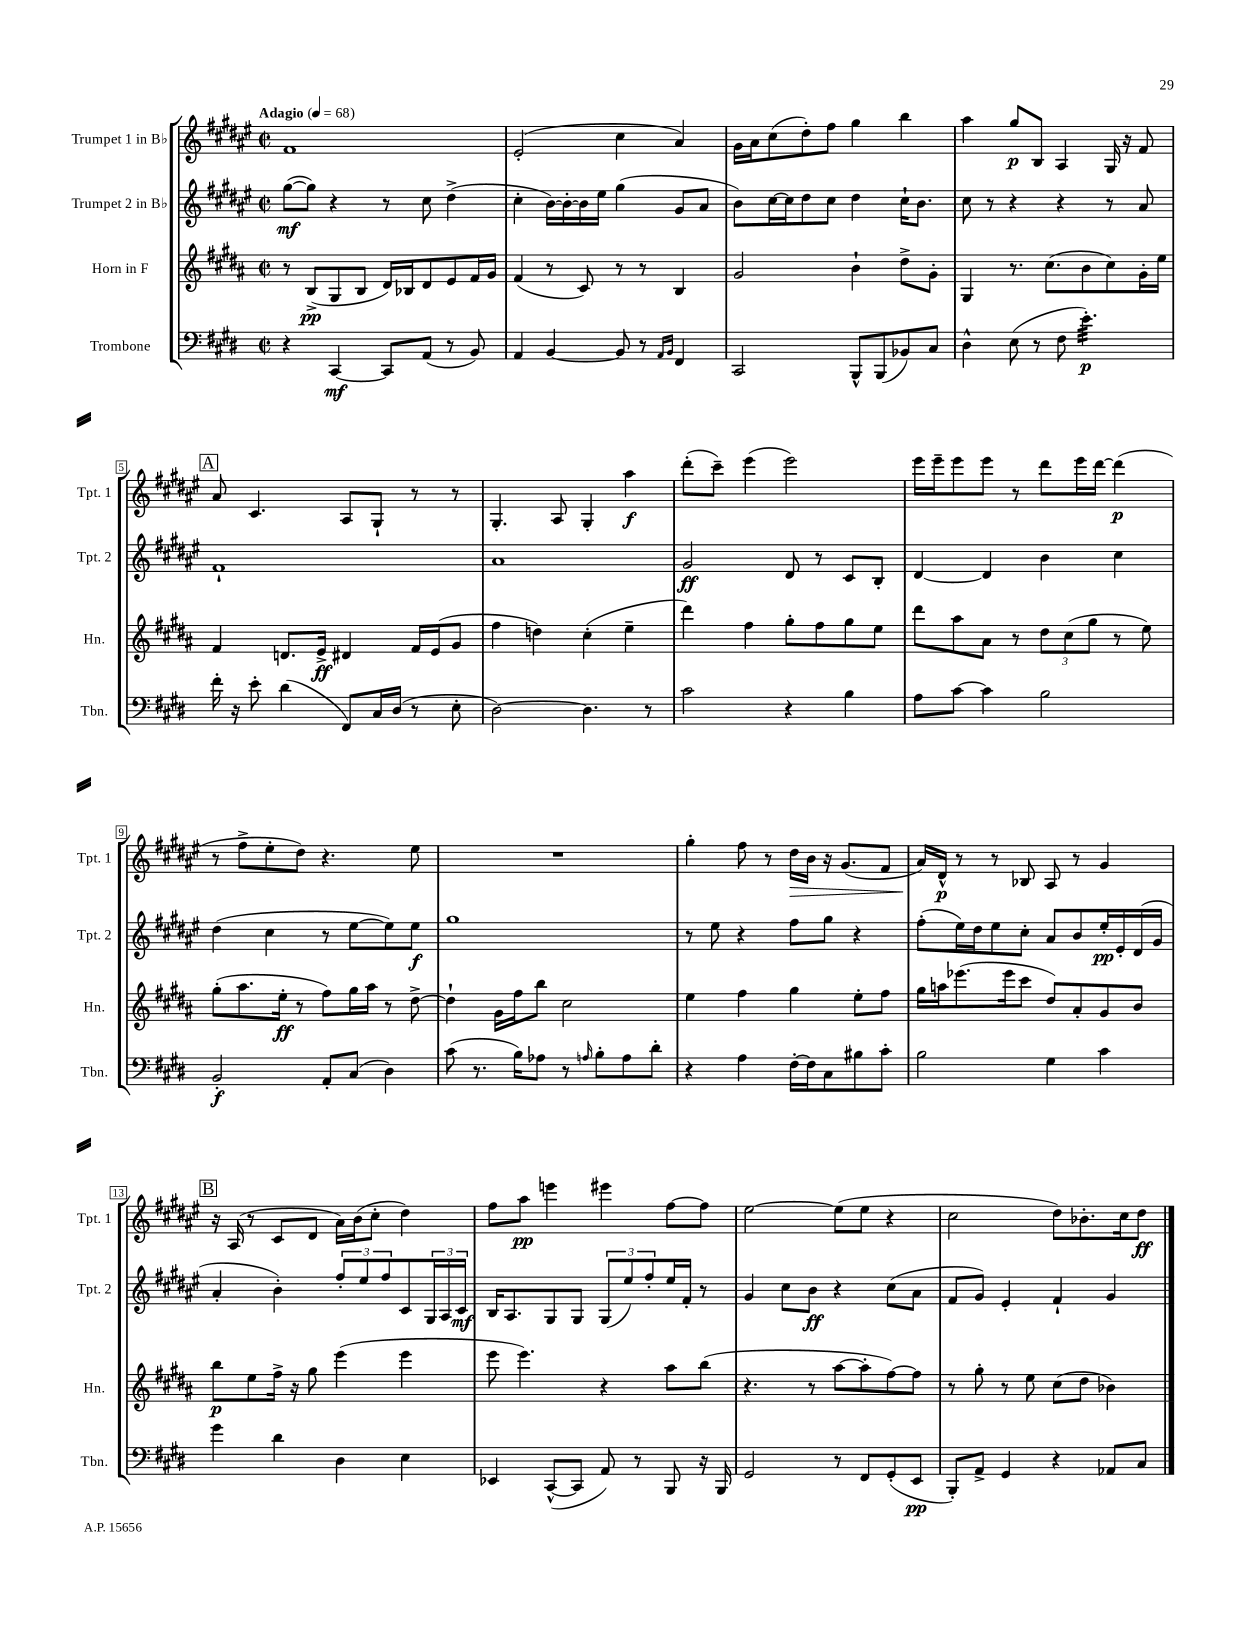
<<
\new StaffGroup <<
\new Staff = "s0" \with { instrumentName = "Trumpet 1 in Bb" shortInstrumentName = "Tpt. 1" } {
    \clef treble \key fis \major \defaultTimeSignature \time 2/2 \tempo "Adagio" 4 = 68
    fis'1 |
    eis'2-.( cis''4 ais'4) |
    gis'16 ais'16 cis''8( dis''8-.) fis''8 gis''4 b''4 |
    ais''4 gis''8\p b8 ais4 gis16 r16 fis'8 |
    \mark \markup { \box "A" } ais'8 cis'4. ais8 gis8-! r8 r8 |
    gis4.-. ais8 gis4-. ais''4\f |
    dis'''8-.( cis'''8--) eis'''4( eis'''2) |
    eis'''16 eis'''16-- eis'''8 eis'''8 r8 dis'''8 eis'''16 dis'''16~ dis'''4\p( |
    r8 fis''8-> eis''8-. dis''8) r4. eis''8 |
    R1 |
    gis''4-. fis''8 r8 dis''16\> b'16 r16 gis'8.( fis'8 |
    ais'16\!) dis'16-^\p r8 r8 bes8 ais8 r8 gis'4 |
    \mark \markup { \box "B" } r16 ais16( r8 cis'8 dis'8 ais'16) b'16( cis''8-. dis''4) |
    fis''8 ais''8\pp e'''4 eis'''4 fis''8~ fis''8 |
    eis''2~ eis''8( eis''8 r4 |
    cis''2 dis''8) bes'8.-. cis''16 dis''8\ff \bar "|." |
}
\new Staff = "s1" \with { instrumentName = "Trumpet 2 in Bb" shortInstrumentName = "Tpt. 2" } {
    \clef treble \key fis \major \defaultTimeSignature \time 2/2
    gis''8~\mf( gis''8) r4 r8 cis''8 dis''4->( |
    cis''4-. b'16~) b'16~-. b'16 eis''16 gis''4( gis'8 ais'8 |
    b'8) cis''16~ cis''16 dis''8 cis''8 dis''4 cis''16-! b'8. |
    cis''8 r8 r4 r4 r8 ais'8 |
    \mark \markup { \box "A" } fis'1-! |
    ais'1 |
    gis'2\ff dis'8 r8 cis'8 b8-. |
    dis'4~ dis'4 b'4 cis''4 |
    dis''4( cis''4 r8 eis''8~ eis''8) eis''8\f |
    gis''1 |
    r8 eis''8 r4 fis''8 gis''8 r4 |
    fis''8-.( eis''16) dis''16 eis''8 cis''8-. ais'8 b'8 eis''16-.\pp eis'16-. dis'16( gis'16 |
    \mark \markup { \box "B" } ais'4-. b'4-.) \tuplet 3/2 { fis''8-. eis''8 fis''8 } cis'8 \tuplet 3/2 { gis16 ais16 cis'16\mf } |
    b16 ais8. gis8 gis8 \tuplet 3/2 { gis8( eis''8) fis''8-. } eis''16 fis'16-. r8 |
    gis'4 cis''8 b'8\ff r4 cis''8( ais'8 |
    fis'8 gis'8) eis'4-. fis'4-! gis'4 \bar "|." |
}
\new Staff = "s2" \with { instrumentName = "Horn in F" shortInstrumentName = "Hn." } {
    \clef treble \key b \major \defaultTimeSignature \time 2/2
    r8 b8->\pp( gis8 b8 dis'16) bes16 dis'8 e'8 fis'16 gis'16 |
    fis'4( r8 cis'8) r8 r8 b4 |
    gis'2 b'4-! dis''8-> gis'8-. |
    gis4 r8. cis''8.( b'8 cis''8) gis'16-. e''16 |
    \mark \markup { \box "A" } fis'4 d'8. e'16->\ff dis'4 fis'16 e'16( gis'8 |
    fis''4 d''4) cis''4-.( e''4-- |
    dis'''4) fis''4 gis''8-. fis''8 gis''8 e''8 |
    dis'''8 ais''8 ais'8 r8 \tuplet 3/2 { dis''8 cis''8( gis''8 } r8 e''8) |
    gis''8-.( ais''8. e''16-.\ff r8 fis''8) gis''16 ais''16 r8 dis''8~-> |
    dis''4-! gis'16 fis''16 b''8 cis''2 |
    e''4 fis''4 gis''4 e''8-. fis''8 |
    gis''16 a''16 ees'''8.( ees'''16 cis'''8 dis''8) ais'8-. gis'8 b'8 |
    \mark \markup { \box "B" } b''8\p e''8 fis''16-> r16 gis''8 e'''4( e'''4 |
    e'''8 e'''4.) r4 ais''8 b''8( |
    r4. r8 ais''8~ ais''8-. fis''8~) fis''8 |
    r8 gis''8-. r8 e''8 cis''8( dis''8 bes'4) \bar "|." |
}
\new Staff = "s3" \with { instrumentName = "Trombone" shortInstrumentName = "Tbn." } {
    \clef bass \key e \major \defaultTimeSignature \time 2/2
    r4 cis,4~\mf cis,8 a,8( r8 b,8) |
    a,4 b,4~ b,8 r8 \grace { a,16 b,16 } fis,4 |
    cis,2 b,,8-^ b,,8( bes,8) cis8 |
    dis4-^ e8( r8 fis8 e'4.:32-.\p) |
    \mark \markup { \box "A" } fis'16-. r16 e'8-. dis'4( fis,8) cis16 dis16( r8 e8-. |
    dis2~) dis4. r8 |
    cis'2 r4 b4 |
    a8 cis'8~ cis'4 b2 |
    b,2-.\f a,8-. cis8( dis4) |
    cis'8( r8. b16) aes8 r8 \grace { a16 } b8-. a8 dis'8-. |
    r4 a4 fis16~-. fis16 cis8 bis8 cis'8-. |
    b2 gis4 cis'4 |
    \mark \markup { \box "B" } gis'4 dis'4 dis4 e4 |
    ees,4 cis,8~-^( cis,8 a,8) r8 b,,8 r16 b,,16 |
    gis,2 r8 fis,8 gis,8-.( e,8\pp |
    b,,8-.) a,8-> gis,4 r4 aes,8 cis8 \bar "|." |
}
>>
>>
\layout { \context { \Score \override BarNumber.stencil = #(make-stencil-boxer 0.1 0.3 ly:text-interface::print) } }
